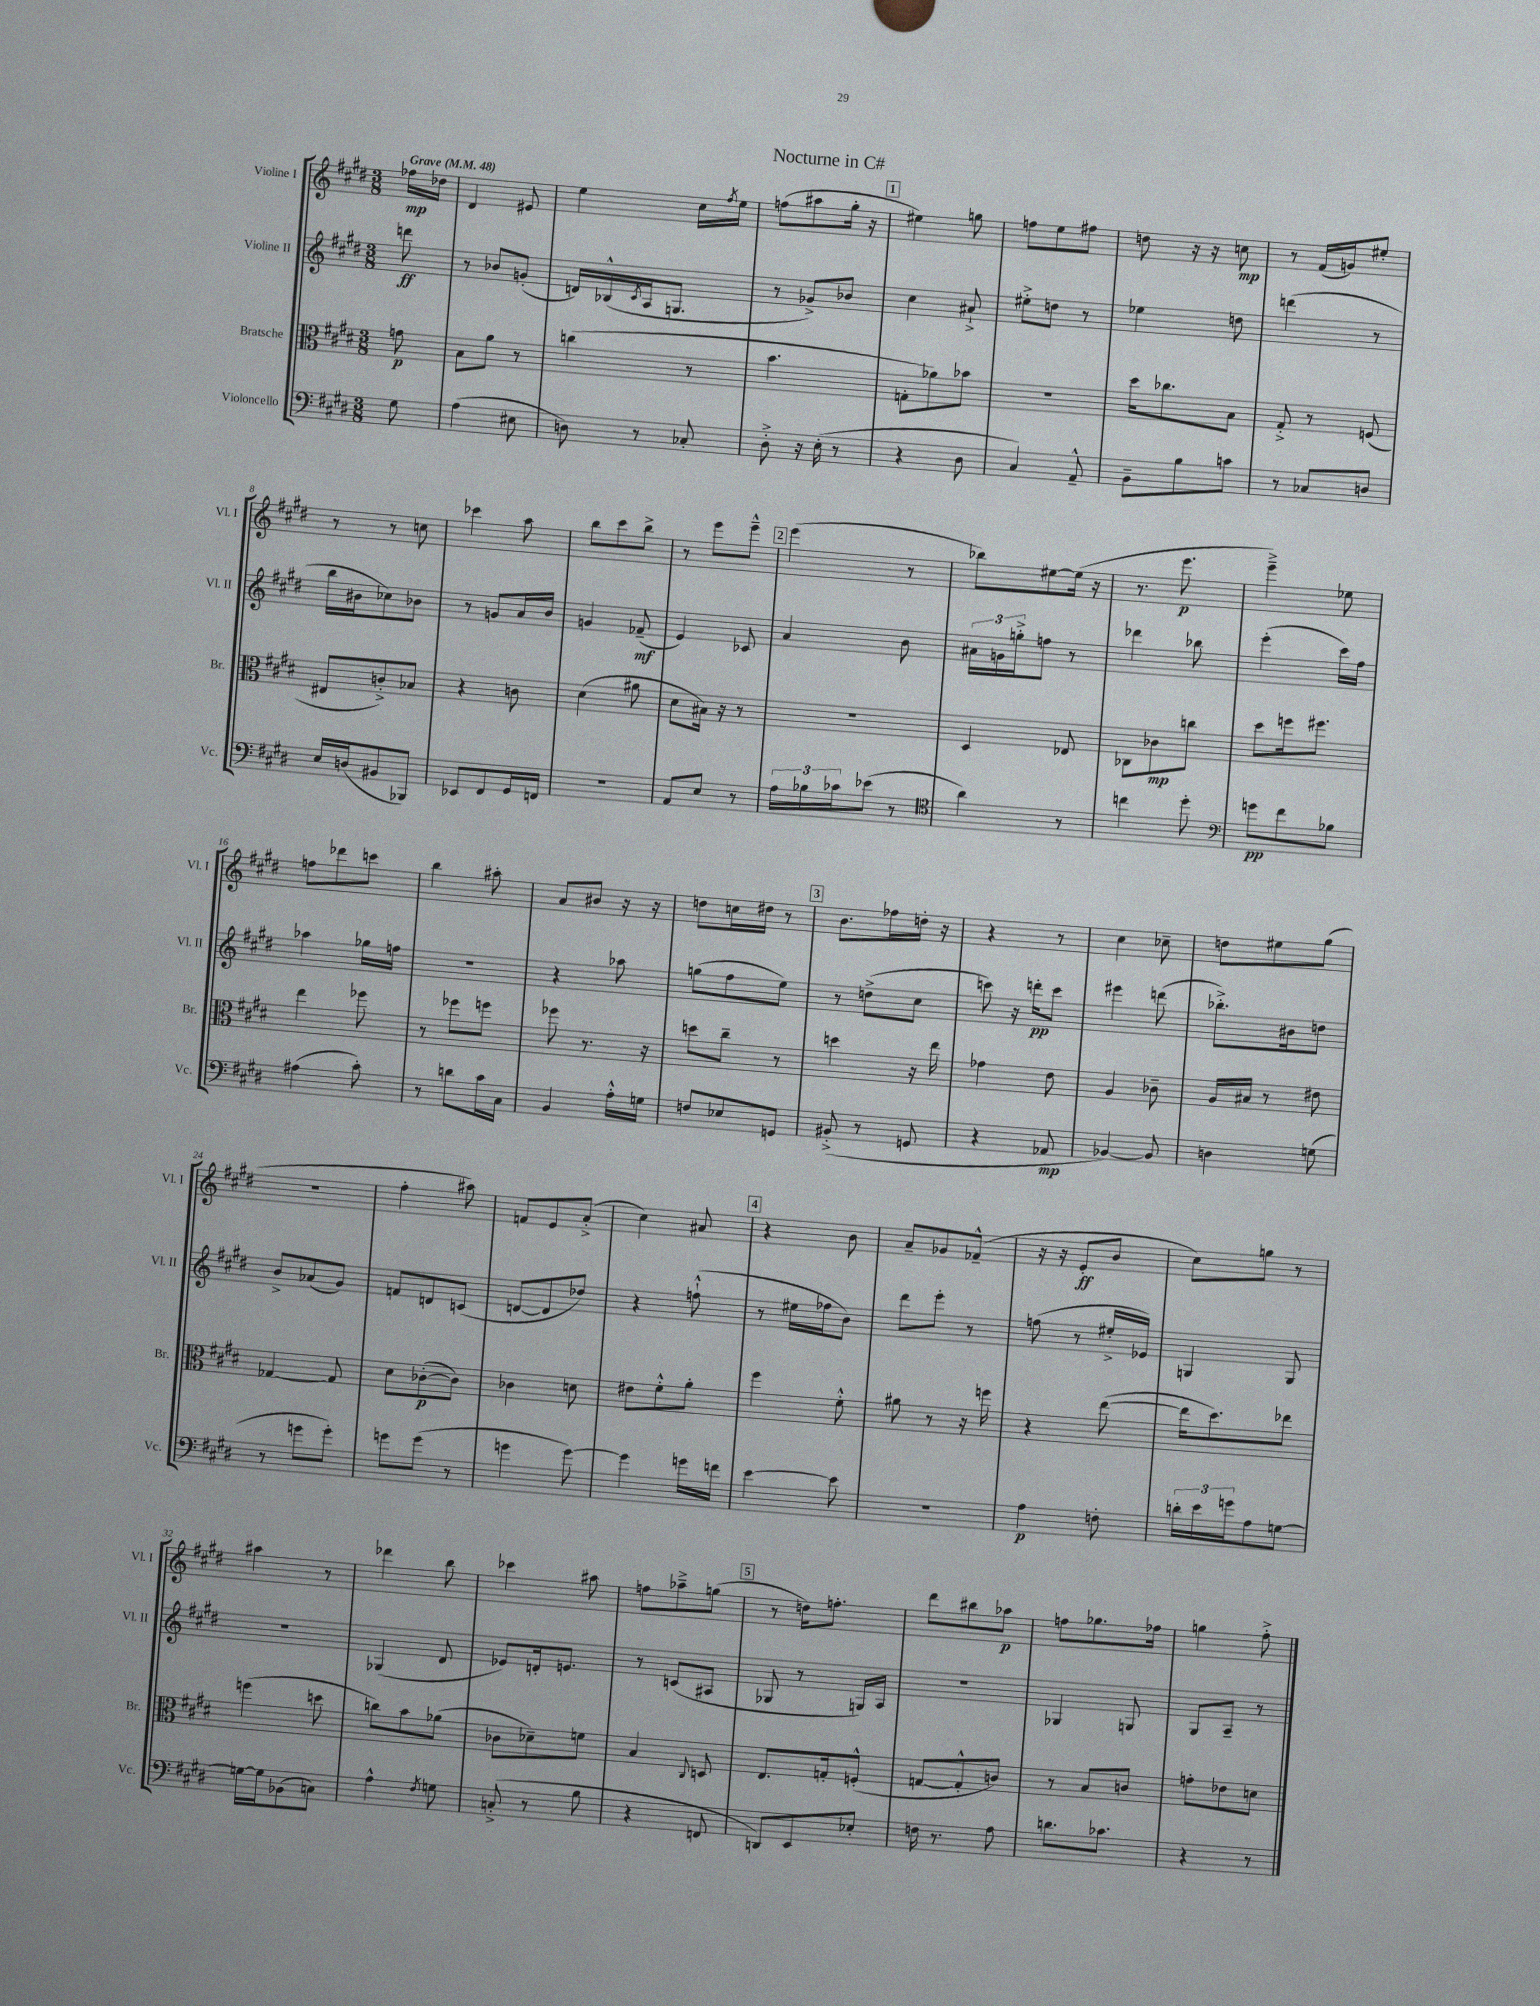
\header { title = "Nocturne in C#" }
<<
\new StaffGroup <<
\new Staff = "s0" \with { instrumentName = "Violine I" shortInstrumentName = "Vl. I" } {
    \clef treble \key e \major \numericTimeSignature \time 3/8 \partial 8 \tempo "Grave" 4 = 48
    fes''16\mp des''16 |
    dis'4 eis'8 |
    e''4 cis''16 \acciaccatura { fis''8 } e''16 |
    f''8( ais''8 gis''16-. r16 |
    \mark \markup { \box "1" } eis''4) g''8 |
    f''8 e''8 fis''8 |
    d''8 r16 r16 c''8\mp |
    r8 fis'16( g'16) eis''8-. |
    r8 r8 c''8 |
    ces'''4 a''8 |
    b''8 cis'''8 b''8-> |
    r8 e'''8 e'''8---^ |
    \mark \markup { \box "2" } e'''4( r8 |
    bes''8) eis''8~ eis''16( r16 |
    r8. e'''8.\p |
    e'''4--->) ees''8 |
    f''8 des'''8 c'''8 |
    b''4 ais''8-. |
    a'8 bis'8 r16 r16 |
    d''8 c''16 dis''16 r8 |
    \mark \markup { \box "3" } b'8. fes''16 d''16-. r16 |
    r4 r8 |
    cis''4 ces''8-- |
    d''8 eis''8 gis''8( |
    R4. |
    fis''4-. ais''8) |
    f'8 e'8 a'8-.->( |
    cis''4) ais'8 |
    \mark \markup { \box "4" } r4 b'8 |
    a'8-- ges'8 fes'8---^( |
    r16 r16 e'8-.\ff b'8 |
    cis''8) g''8 r8 |
    ais''4 r8 |
    des'''4 b''8 |
    ces'''4 ais''8 |
    f''8 aes''8---> g''8( |
    \mark \markup { \box "5" } r8 d''16) f''8.-. |
    dis'''8 bis''8 aes''8\p |
    f''8 ges''8. fes''16 |
    g''4 fis''8-.-> \bar "|." |
}
\new Staff = "s1" \with { instrumentName = "Violine II" shortInstrumentName = "Vl. II" } {
    \clef treble \key e \major \numericTimeSignature \time 3/8 \partial 8
    d'''8\ff |
    r8 bes'8 g'8-.( |
    d'16) bes16-^( \acciaccatura { cis'8 } a16 g8. |
    r8 ges'8->) bes'8 |
    \mark \markup { \box "1" } cis''4 ais'8-!-> |
    eis''8-.-> d''8 r8 |
    ees''4 d''8 |
    d'''4( r8 |
    b''16 bis'16 ces''8) bes'8 |
    r8 g'8 a'16 b'16 |
    g'4 fes'8--\mf( |
    e'4) ces'8 |
    \mark \markup { \box "2" } a'4 b'8 |
    \tuplet 3/2 { ais'16 g'16 g''16-.-> } f''8 r8 |
    des'''4 bes''8 |
    e'''4-.( cis'''16) fis''16 |
    aes''4 ges''16 f''16 |
    R4. |
    r4 aes''8 |
    g''8( fis''8 e''8) |
    \mark \markup { \box "3" } r8 d''8->( cis''8 |
    c'''8) r16 d'''16-.\pp c'''8 |
    eis'''4 d'''8( |
    bes''8.-.->) bis'16 d''8 |
    b'8-> aes'8( gis'8) |
    f'8 d'8 c'8( |
    d'8~ d'8 des''8) |
    r4 f''8-!-^( |
    \mark \markup { \box "4" } r8 eis''16 fes''16 b'8) |
    dis'''8 e'''8-. r8 |
    f''8( r8 eis''16-.-> ees'16) |
    g4 g8 |
    R4. |
    ges4( dis'8 |
    ees'8) d'16-. e'8. |
    r8 c'8( ais8 |
    \mark \markup { \box "5" } ges8 r8 g16) a16 |
    R4. |
    ges4 g8 |
    gis8 a8-- r8 \bar "|." |
}
\new Staff = "s2" \with { instrumentName = "Bratsche" shortInstrumentName = "Br." } {
    \clef alto \key e \major \numericTimeSignature \time 3/8 \partial 8
    g'8\p |
    b8 a'8 r8 |
    c''4( r8 |
    b'4. |
    \mark \markup { \box "1" } g8-. aes'8) bes'8 |
    R4. |
    dis''16 ces''8. b8 |
    gis8-.-> r8 f8( |
    eis8 c'8-.->) bes8 |
    r4 c'8 |
    dis'4( ais'8 |
    dis'8 bis16) r16 r8 |
    \mark \markup { \box "2" } R4. |
    dis4 ees8 |
    ces8 ces'8\mp c''8 |
    dis''8 f''16 fis''8. |
    e''4 fes''8 |
    r8 fes''8 f''8 |
    fes''8 r8. r16 |
    d''8 cis''8-- r8 |
    \mark \markup { \box "3" } d''4 r16 e''16 |
    ges'4 e'8 |
    a4 ces'8-- |
    a16 bis16 r8 eis'8 |
    ges4~ ges8 |
    dis'8 ces'8~-.\p( ces'8) |
    ces'4 d'8 |
    eis'8 fis'8-.-^ a'8-. |
    \mark \markup { \box "4" } fis''4 fis'8-.-^ |
    ais'8 r8 r16 f''16 |
    r4 e''8~( |
    e''16 dis''8.) ees''8 |
    f''4( d''8 |
    c''8) b'8 aes'8( |
    ces'8 des'8--) f'8 |
    b4 \appoggiatura { cis8 } d8 |
    \mark \markup { \box "5" } e8. g16-. f8-.-^( |
    g8~ g8-.-^ c'8) |
    r8 b8 c'8 |
    g'8-. ees'8 d'8 \bar "|." |
}
\new Staff = "s3" \with { instrumentName = "Violoncello" shortInstrumentName = "Vc." } {
    \clef bass \key e \major \numericTimeSignature \time 3/8 \partial 8
    gis8 |
    a4( eis8 |
    d8) r8 ces8-. |
    dis8-.-> r16 e16-.( r8 |
    \mark \markup { \box "1" } r4 dis8 |
    cis4) a,8---^ |
    b,8-- b8 c'8 |
    r8 ces8 d8 |
    e16 d16( bis,8 bes,,8) |
    ees,8 fis,8 gis,16 f,16 |
    R4. |
    a,8 e8 r8 |
    \mark \markup { \box "2" } \tuplet 3/2 { a16 bes16 ces'16 } ees'8( r8 |
    \clef tenor a'4) r8 |
    c''4 dis''8-. |
    \clef bass g'8\pp fis'8 bes8 |
    ais4( cis'8-.) |
    r8 d'8 cis'16 cis16 |
    b,4 a16-.-^ g16 |
    f8 ees8 g,8 |
    \mark \markup { \box "3" } bis,8-.->( r8 g,8 |
    r4 aes,8\mp |
    bes,4~) bes,8 |
    d4 g8( |
    r8 g'8 g'8-.) |
    g'8 g'8( r8 |
    g'4 g'8~) |
    g'4 g'16 f'16 |
    \mark \markup { \box "4" } e'4~ e'8 |
    R4. |
    a4\p f8-. |
    \tuplet 3/2 { d'16-. e'16 g'16 } a8 g8~ |
    g16~ g16 bes,8( c8) |
    a4-^ \acciaccatura { fis8 } g8 |
    c8-.->( r8 b8 |
    r4 f,8 |
    \mark \markup { \box "5" } d,8) e,8 ees8-. |
    f16 r8. a8 |
    d'8. ces'8. |
    r4 r8 \bar "|." |
}
>>
>>
